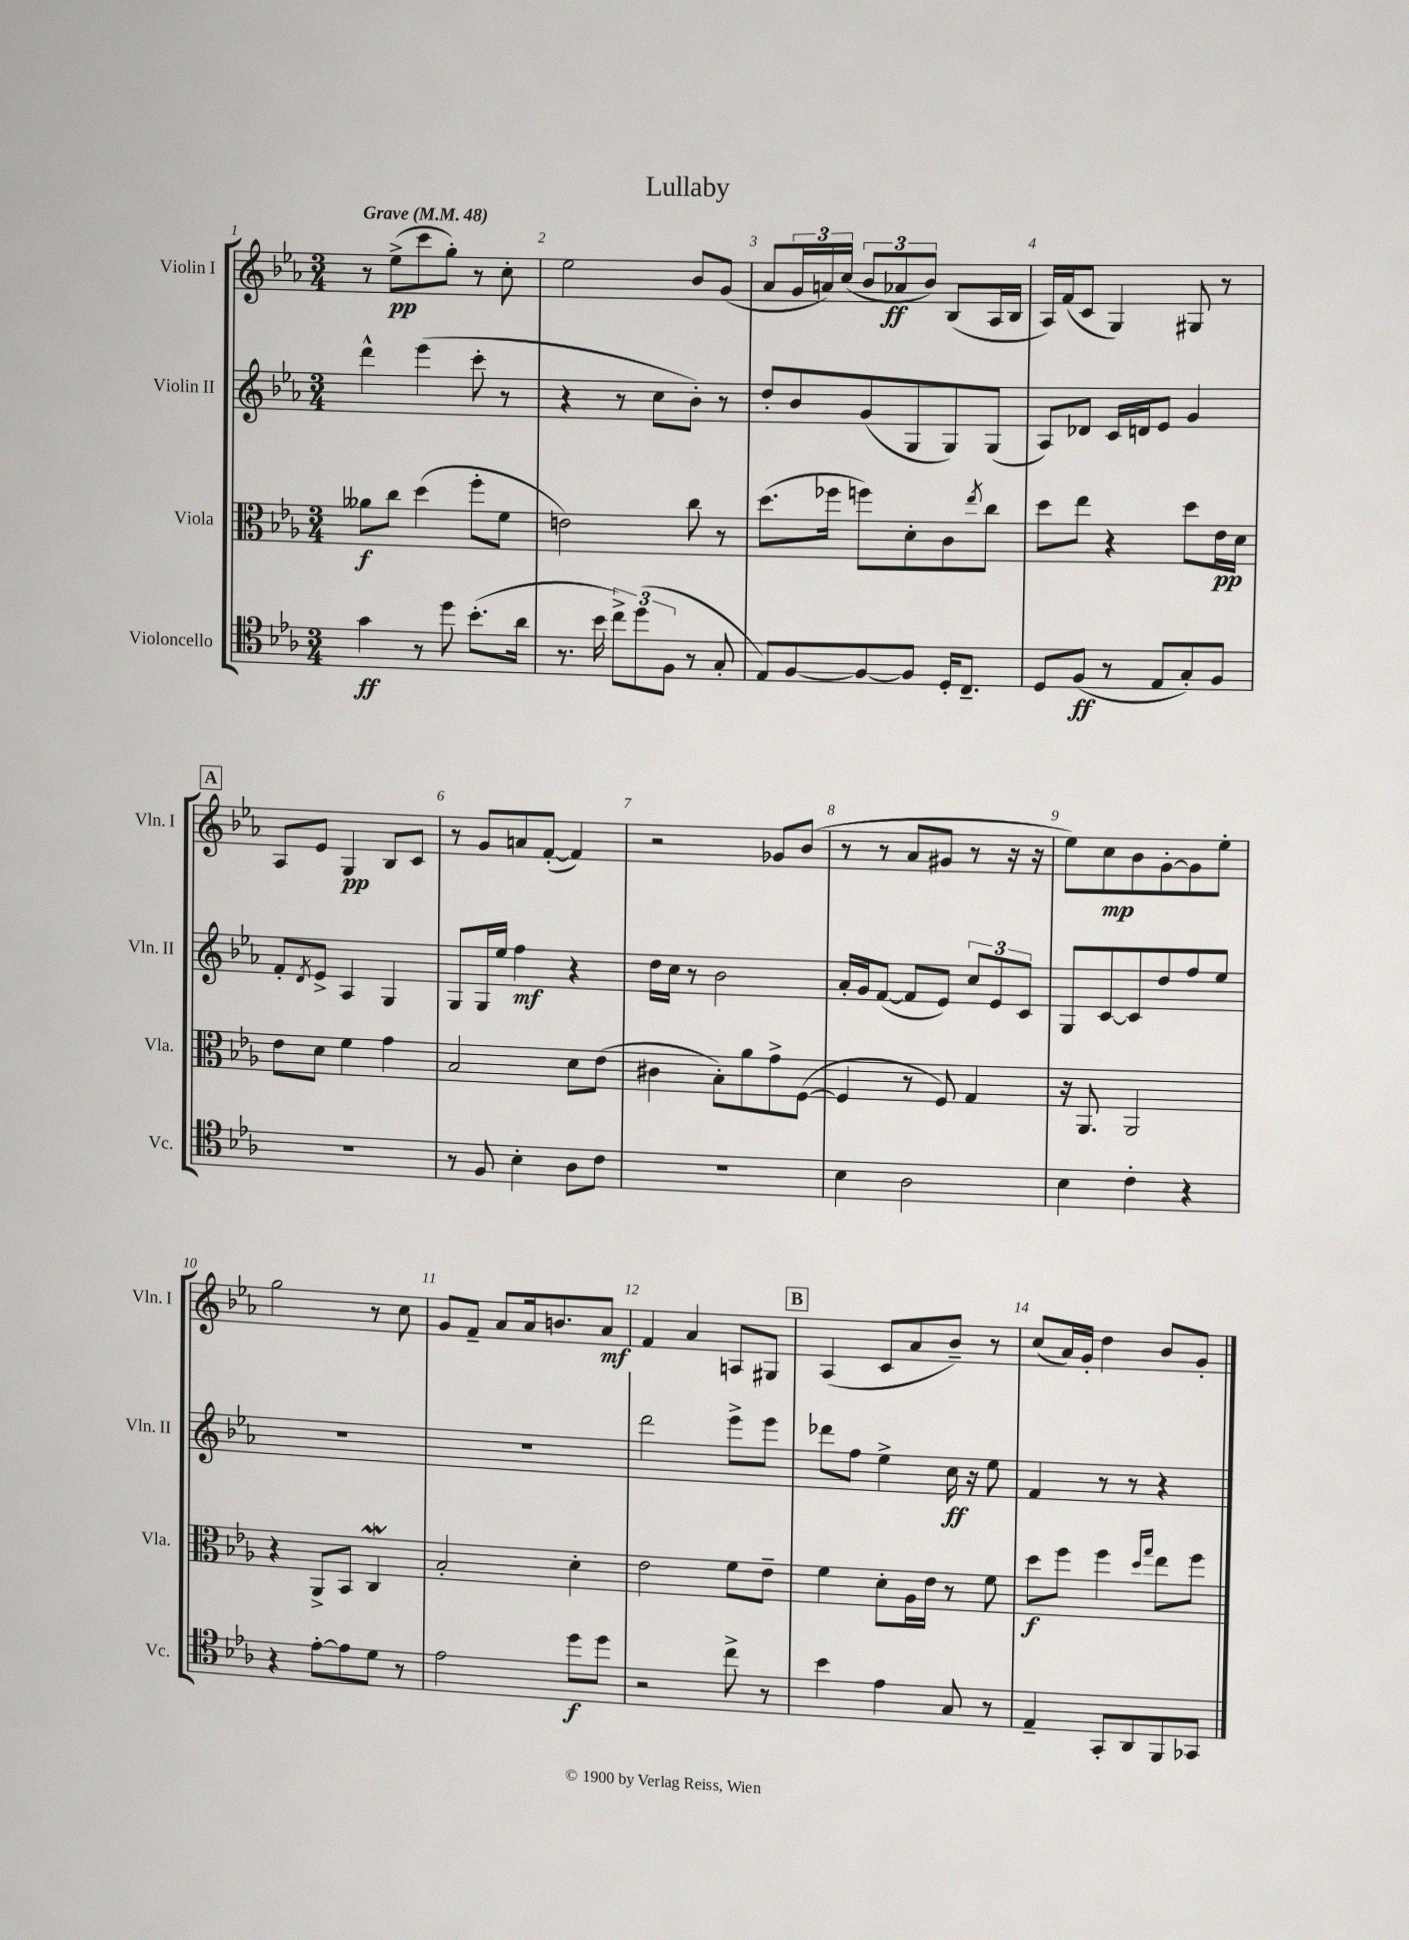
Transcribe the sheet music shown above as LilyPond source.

\header { title = "Lullaby" }
<<
\new StaffGroup <<
\new Staff = "s0" \with { instrumentName = "Violin I" shortInstrumentName = "Vln. I" } {
    \clef treble \key ees \major \numericTimeSignature \time 3/4 \tempo "Grave" 4 = 48
    r8 ees''8->\pp( c'''8 g''8-.) r8 c''8-. |
    ees''2 bes'8 g'8( |
    aes'8 \tuplet 3/2 { g'16 a'16) c''16( } \tuplet 3/2 { bes'8 aes'8\ff bes'8) } bes8( aes16 bes16 |
    aes16) f'16( c'8 g4) gis8 r8 |
    \mark \markup { \box "A" } aes8 ees'8 g4\pp bes8 c'8 |
    r8 g'8 a'8 f'8~-.( f'4) |
    r2 ges'8 bes'8( |
    r8 r8 aes'8 gis'8 r8 r16 r16 |
    ees''8) c''8\mp bes'8 g'8~-. g'8 ees''8-. |
    g''2 r8 c''8 |
    g'8 f'8-- aes'8 aes'16 b'8. aes'8\mf |
    f'4 aes'4 a8 gis8 |
    \mark \markup { \box "B" } aes4( c'8 aes'8 bes'8--) r8 |
    c''8( aes'16) g'16-. d''4 bes'8 g'8-. \bar "|." |
}
\new Staff = "s1" \with { instrumentName = "Violin II" shortInstrumentName = "Vln. II" } {
    \clef treble \key ees \major \numericTimeSignature \time 3/4
    d'''4-^ ees'''4( c'''8-. r8 |
    r4 r8 c''8 bes'8-.) r8 |
    d''8-. bes'8 g'8( g8 g8) g8( |
    aes8) des'8 c'16 d'16 ees'8 g'4 |
    \mark \markup { \box "A" } f'8-. \acciaccatura { d'8 } ees'8-> aes4 g4 |
    g8 g16 ees''16 f''4\mf r4 |
    d''16 c''16 r8 bes'2 |
    aes'16-. g'16 f'8~( f'8 ees'8) \tuplet 3/2 { c''8 ees'8 c'8 } |
    g8 c'8~ c'8 d''8 f''8 ees''8 |
    R2. |
    R2. |
    d'''2 ees'''8-> ees'''8 |
    \mark \markup { \box "B" } des'''8 f''8 ees''4-> c''16\ff r16 ees''8 |
    f'4 r8 r8 r4 \bar "|." |
}
\new Staff = "s2" \with { instrumentName = "Viola" shortInstrumentName = "Vla." } {
    \clef alto \key ees \major \numericTimeSignature \time 3/4
    aeses'8\f c''8 d''4( f''8-. f'8 |
    e'2) c''8 r8 |
    d''8.( fes''16 f''8) d'8-. c'8 \acciaccatura { ees''8 } c''8 |
    d''8 ees''8 r4 d''8 ees'16\pp d'16 |
    \mark \markup { \box "A" } ees'8 d'8 f'4 g'4 |
    bes2 d'8 ees'8( |
    cis'4 bes8-.) aes'8 g'8-> f8~( |
    f4 r8 f8) g4 |
    r16 aes,8. aes,2 |
    r4 aes,8-> bes,8 c4\mordent |
    bes2-. d'4-. |
    ees'2 f'8 ees'8-- |
    \mark \markup { \box "B" } f'4 d'8-. aes16 ees'16 r8 f'8 |
    d''8\f f''8 f''4 \grace { d''16 g''16 } ees''8 f''8 \bar "|." |
}
\new Staff = "s3" \with { instrumentName = "Violoncello" shortInstrumentName = "Vc." } {
    \clef tenor \key ees \major \numericTimeSignature \time 3/4
    g'4\ff r8 d''8 bes'8.-.( aes'16 |
    r8. bes'16 \tuplet 3/2 { c''8->) d''8( f8 } r8 g8-. |
    ees8) f8~ f8~ f8 d16-. c8.-- |
    d8 f8\ff( r8 ees8 g8-.) f8 |
    \mark \markup { \box "A" } R2. |
    r8 f8 bes4-. aes8 c'8 |
    R2. |
    bes4 aes2 |
    bes4 c'4-. r4 |
    r4 ees'8~-. ees'8 d'8 r8 |
    ees'2 d''8\f d''8 |
    r2 c''8-> r8 |
    \mark \markup { \box "B" } bes'4 ees'4 g8 r8 |
    ees4-- g,8-. aes,8 f,8 ges,8 \bar "|." |
}
>>
>>
\layout { \context { \Score \override BarNumber.break-visibility = ##(#f #t #t) barNumberVisibility = #all-bar-numbers-visible } }
